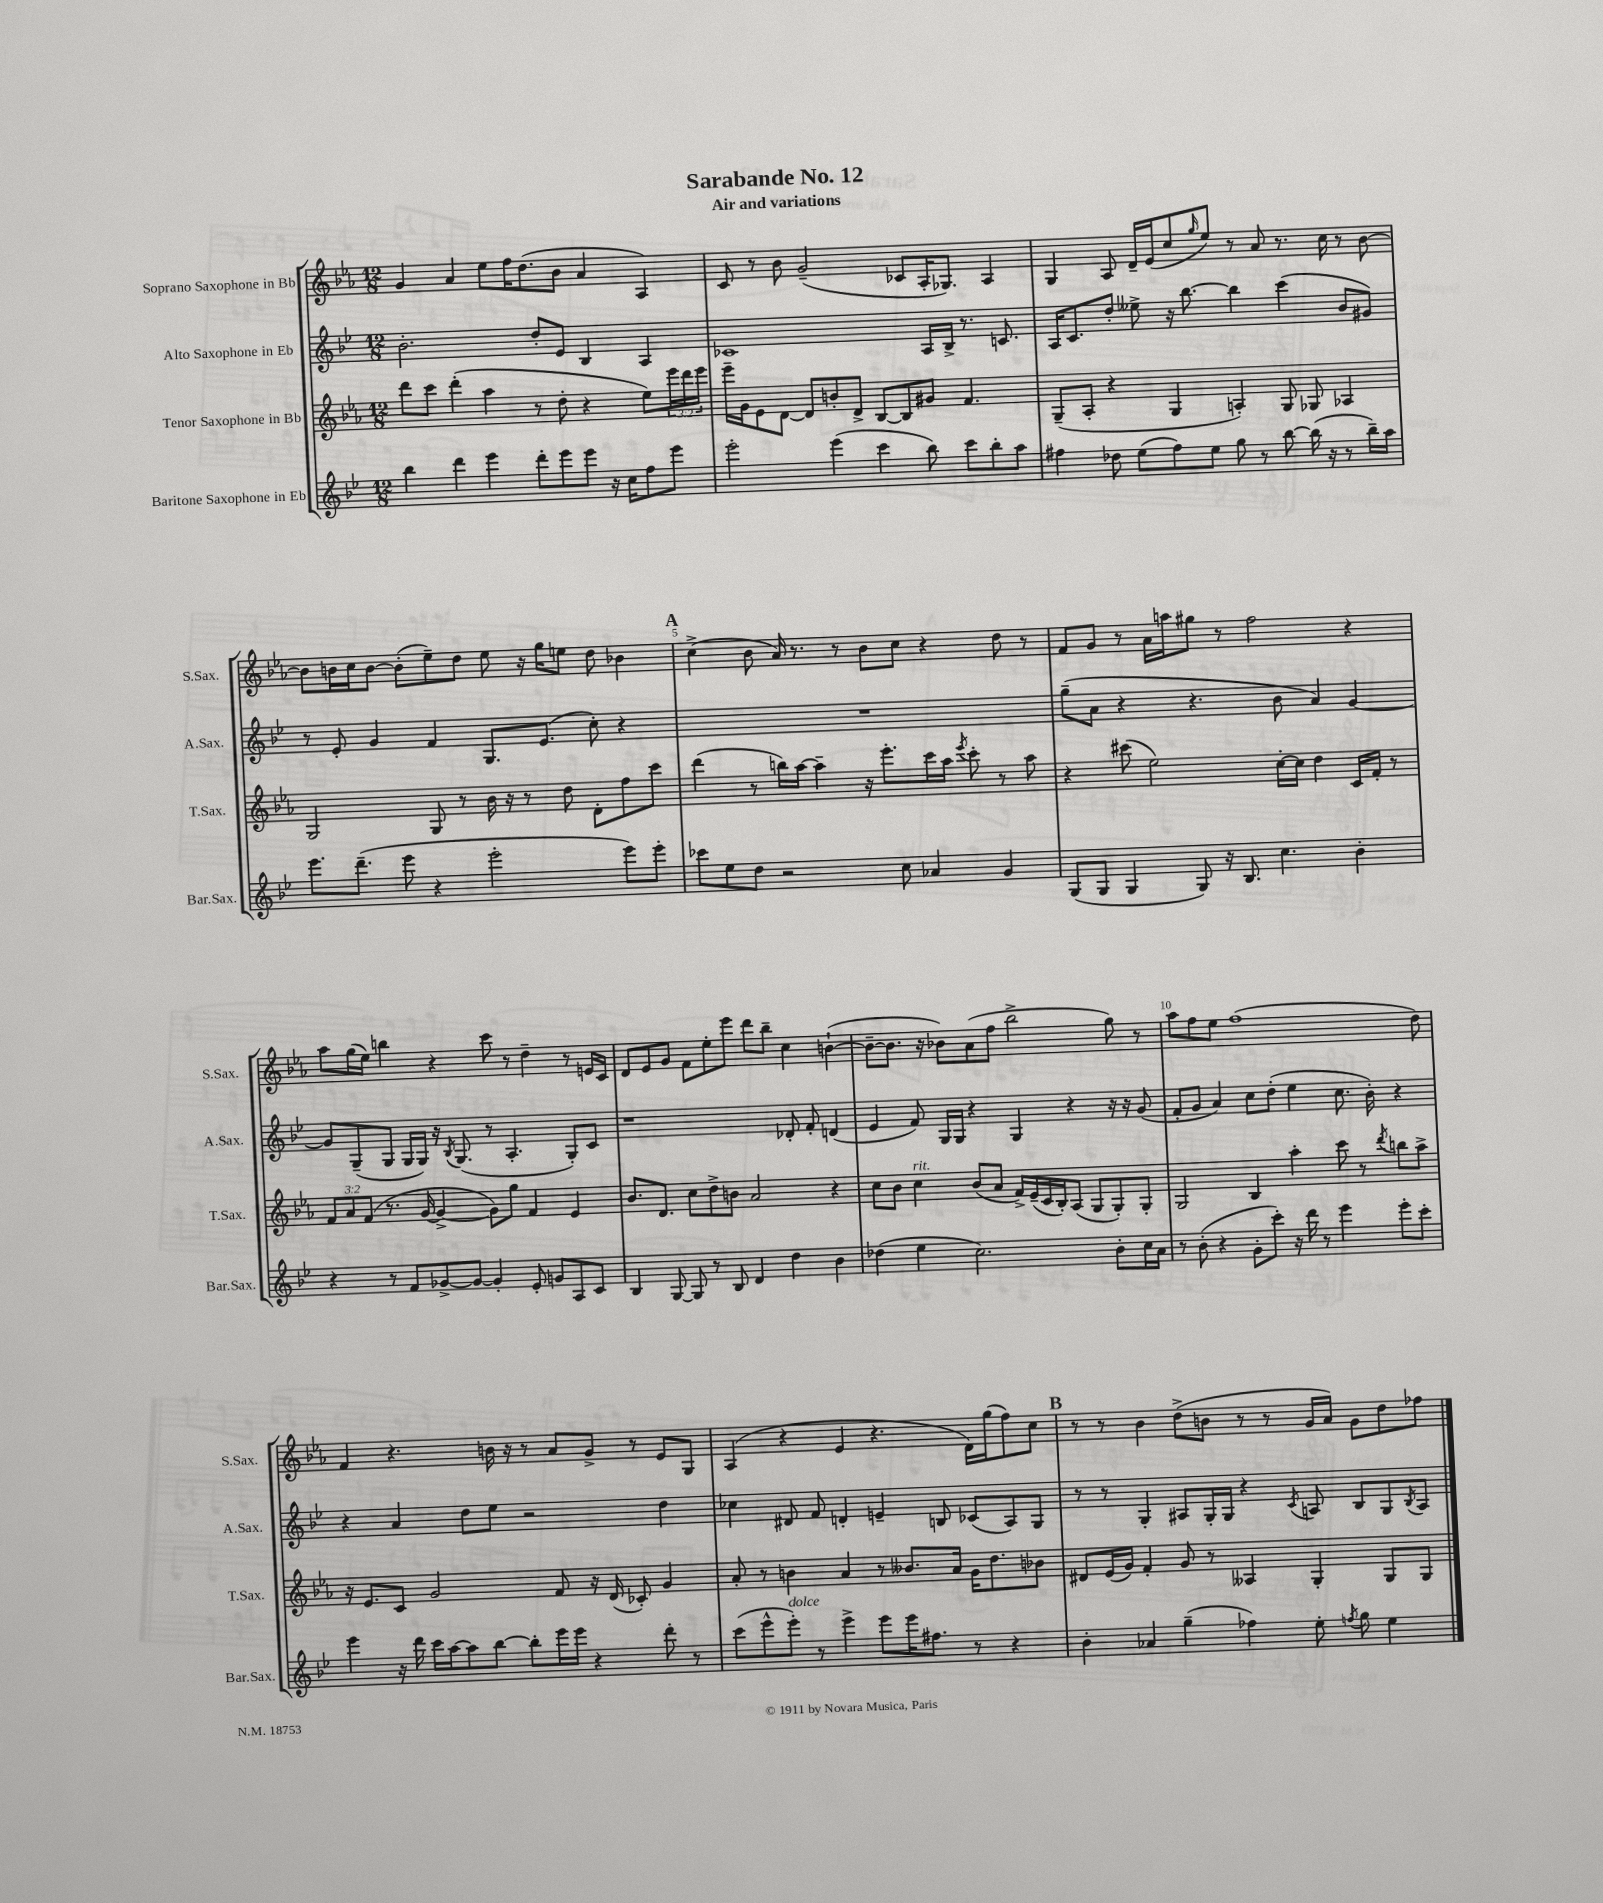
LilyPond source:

\header { title = "Sarabande No. 12" subtitle = "Air and variations" }
<<
\new StaffGroup <<
\new Staff = "s0" \with { instrumentName = "Soprano Saxophone in Bb" shortInstrumentName = "S.Sax." } {
    \clef treble \key ees \major \numericTimeSignature \time 12/8
    g'4 aes'4 ees''8 f''16 d''8.( bes'8 aes'4 aes4) |
    c'8 r8 bes'8 g'2--( ces'8 aes16-. ges8.) aes4 |
    g4 aes8 d'16-- ees'16( c''8 \grace { g''16 } ees''8) r8 aes'8 r8. c''16 r8 bes'8~ |
    bes'8 b'16 c''16 b'8~ b'8-.( ees''8--) d''8 ees''8 r16 g''16 e''8 d''8 bes'4 |
    \mark \markup { \bold "A" } c''4->( bes'8 aes'16) r8. r8 bes'8 c''8 r4 d''8 r8 |
    f'8 g'8 r8 aes'16 a''16 gis''8 r8 f''2 r4 |
    aes''8 g''16( ees''16) b''4 r4 c'''8 r8 d''4-- r8 e'16 c'16 |
    d'8 ees'8 g'8 f'8 ees''8-. ees'''8 d'''8 bes''8-- c''4 b'4~-!( |
    b'8~-- b'8. r16 bes'8) aes'8( f''8 bes''2-> g''8) r8 |
    aes''8 f''8 ees''8 f''1( d''8) |
    f'4 r4. b'16 r16 r8 aes'8 g'8-> r8 ees'8 g8 |
    aes4( r4 ees'4 r4. d'16) g''16( f''8) c''8 |
    \mark \markup { \bold "B" } r8 r8 bes'4 d''8->( b'8 r8 r8 g'16 aes'16) g'8 d''8 fes''8 \bar "|." |
}
\new Staff = "s1" \with { instrumentName = "Alto Saxophone in Eb" shortInstrumentName = "A.Sax." } {
    \clef treble \key bes \major \numericTimeSignature \time 12/8
    bes'2.-. d''8-. ees'8 bes4 a4 |
    ces'1 a16 bes16-> r8. c'8. |
    a16 c'8. d''8-. eeses''8-> r16 bes''8.~ bes''4 c'''4( bes'8 gis'8) |
    r8 ees'8-. g'4 f'4 g8. ees'8.( c''8-.) r4 |
    \mark \markup { \bold "A" } R1. |
    g''8--( a'8 r4 r4. bes'8 a'4) g'4~ |
    g'8 g8--( g8 g16 g16) r16 \acciaccatura { bes8 } g8.( r8 a4.-. g8-.) c'8 |
    r1 des'8-. f'8-. d'4( |
    ees'4 f'8) g16 g16 r4 g4 r4 r16 r16 g'8( |
    f'8-. g'8 a'4) c''8 d''8-.( ees''4 c''8. bes'16-.) r4 |
    r4 a'4 d''8 ees''8 r2 d''4 |
    ces''4 dis'8 f'8 d'4-. e'4-- b8 ces'8( a8) g8 |
    \mark \markup { \bold "B" } r8 r8 g4-. ais8 g16-. g16 r4 \acciaccatura { c'8 } a8 bes8 g8 \acciaccatura { bes8 } a8 \bar "|." |
}
\new Staff = "s2" \with { instrumentName = "Tenor Saxophone in Bb" shortInstrumentName = "T.Sax." } {
    \clef treble \key ees \major \numericTimeSignature \time 12/8 \override Staff.TupletNumber.text = #tuplet-number::calc-fraction-text
    d'''8 c'''8 d'''4-.( aes''4 r8 d''8-. r4 ees''8) \tuplet 3/2 { ees'''16 d'''16 ees'''16 } |
    ees'''16-- g'16 ees'8 d'8~ d'8 b'8-. d'8-> bes8~ bes8 gis'8 f'4. |
    g8--( aes8-. r4 g4 a4-.) g8 ges8 aes4 |
    g2 g8 r8 bes'16 r16 r8 d''8 d'8-. f''8 c'''8 |
    \mark \markup { \bold "A" } d'''4( r8 b''16) aes''16~ aes''4-- r16 ees'''8.-. c'''16 aes''16 \acciaccatura { ees'''8 } c'''8-. r8 aes''8 |
    r4 cis'''8( ees''2) c''16~-. c''16 d''4 c'16 f'16-. r8 |
    \tuplet 3/2 { f'8 aes'8 f'8( } r8. g'16~ g'4~-> g'8) g''8 f'4 ees'4 |
    bes'8. d'8. c''8 d''8-> b'8 aes'2 r4 |
    c''8 bes'8 c''4^\markup { \italic "rit." } bes'8( aes'8 f'16->) ees'16--( c'16 bes16-.) aes8( g8 g8-.) g8-. |
    g2 bes4 aes''4-. c'''8 r8 \acciaccatura { d'''8 } b''8 aes''8-> |
    r16 ees'8. c'8 g'2 f'8 r16 d'16( ces'8-.) g'4 |
    aes'8-. r8 b'4 aes'4 r8 beses'8. aes'16 g'16 d''8. bes'8 |
    \mark \markup { \bold "B" } dis'8 ees'16( g'16) f'4-. g'8 r8 aeses4 g4-. g8 g8 \bar "|." |
}
\new Staff = "s3" \with { instrumentName = "Baritone Saxophone in Eb" shortInstrumentName = "Bar.Sax." } {
    \clef treble \key bes \major \numericTimeSignature \time 12/8
    bes''4 d'''4 ees'''4 d'''8-. ees'''8 ees'''8 r16 c''16 f''8 ees'''8 |
    ees'''2-. ees'''4( c'''4 bes''8) c'''8 bes''8-. a''8 |
    fis''4 des''8 ees''8( fis''8) ees''8 g''8 r8 bes''8~ bes''16( r16 r8 bes''16--) a''16 |
    ees'''8. d'''8.--( ees'''8 r4 ees'''2-. ees'''8) ees'''8-. |
    \mark \markup { \bold "A" } ces'''8 ees''8 d''8 r2 c''8 aes'4 g'4 |
    g8( g8 g4 g8) r16 bes8. c''4. bes'4-. |
    r4 r8 f'8 ges'8~-> ges'8~ ges'4-. ees'8-. g'8 a8 c'8 |
    bes4 g8~ g8 r8 bes8 d'4 d''4 bes'4 |
    des''4( ees''4 c''2.) bes'8-. c''16 a'16 |
    r8 bes'8-.( r4 g'8-. c'''8-.) r16 d'''16 r8 ees'''4 ees'''8-. c'''8-. |
    ees'''4 r16 d'''16 c'''16 a''16~ a''8 bes''8~ bes''8-. ees'''16 ees'''16 r4 d'''8-. r8 |
    c'''8( ees'''8-^ ees'''8-.^\markup { \italic "dolce" }) r8 ees'''4-> ees'''8 ees'''16 fis''8. r8 r4 |
    \mark \markup { \bold "B" } bes'4-. aes'4 g''4--( fes''4) ees''8-. \acciaccatura { f''8 } g''8 ees''4 \bar "|." |
}
>>
>>
\layout { \context { \Score \override BarNumber.break-visibility = ##(#f #t #t) barNumberVisibility = #(every-nth-bar-number-visible 5) } }
